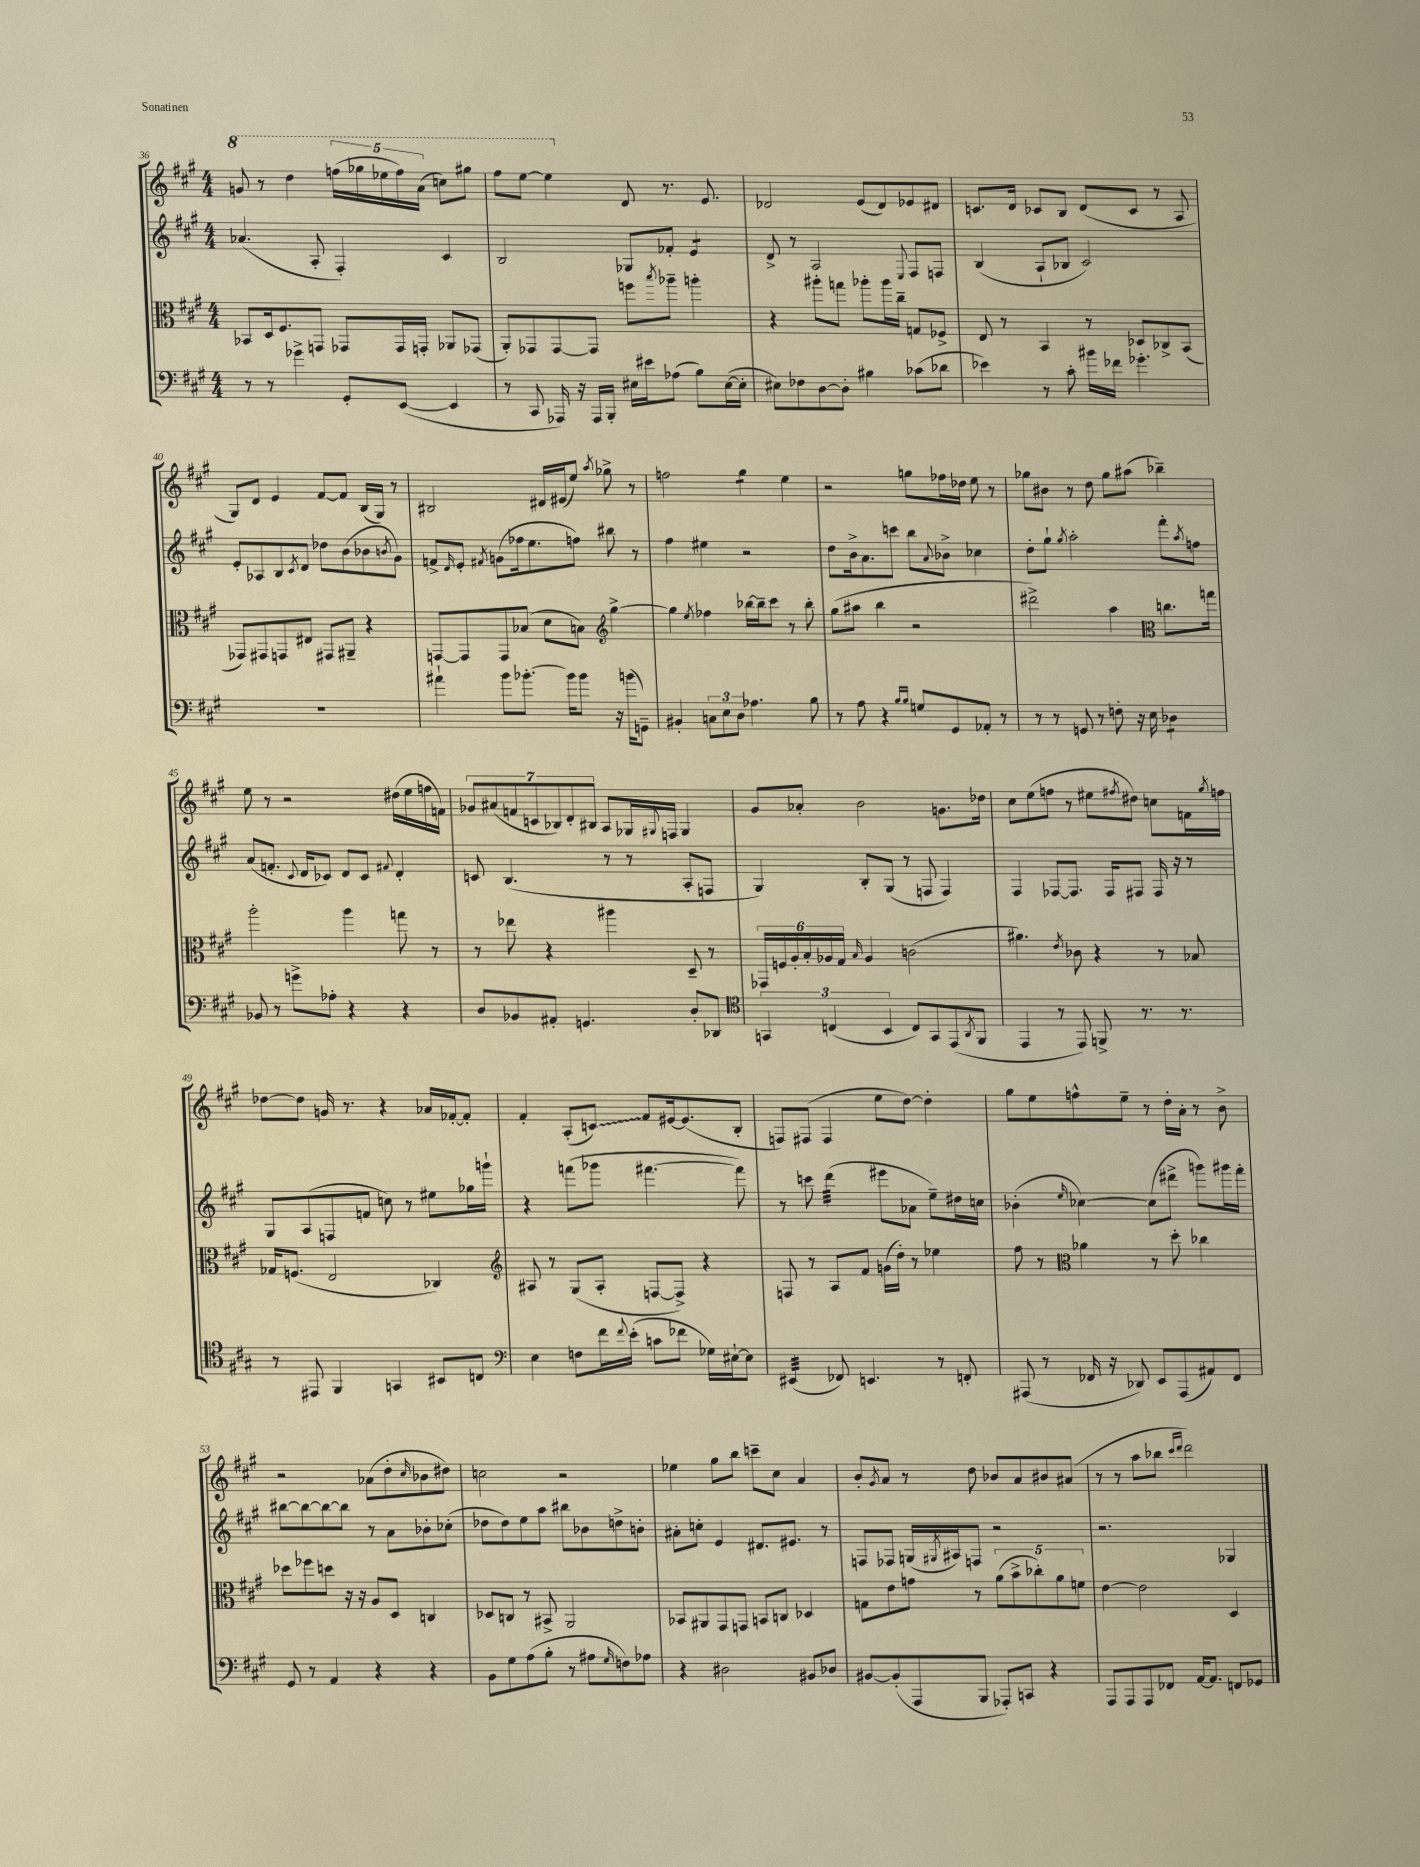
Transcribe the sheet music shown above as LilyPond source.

<<
\new StaffGroup <<
\new Staff = "s0" {
    \clef treble \key a \major \numericTimeSignature \time 4/4
    \ottava #1 g''8 r8 d'''4 \tuplet 5/4 { f'''16( ges'''16 ees'''16 f'''16) a''16( } c'''8) gis'''8 |
    fis'''8 e'''8~ e'''4 \ottava #0 d'8 r8. e'8. |
    des'2 e'8( des'8) ees'8 dis'8 |
    c'8. d'16 ces'8 b8 d'8( ces'8 r8 a8 |
    gis8) d'8 e'4 fis'8~ fis'8 b16( gis16) r8 |
    bis2 dis'16 eis'16( e''8) \acciaccatura { a''8 } ges''8-> r8 |
    f''2 gis''4:8 e''4 |
    r2 g''8 fes''16 des''16 e''8 r8 |
    ges''8 bis'8 r8 d''8 ges''8 ais''8( bes''4--) |
    e''8 r8 r2 dis''16( e''16 f''16 f'16) |
    \tuplet 7/4 { ges'8 ais'8( f'8 c'8 bes8) d'8-. bis8 } a8 ges16 \appoggiatura { gis8 } f16 gis4 |
    gis'8 aes'8-. b'2 g'8. des''16 |
    cis''8 e''8( f''8 r8 eis''8 \acciaccatura { fis''8 } dis''8) c''8 f'16 \acciaccatura { gis''8 } f''16 |
    des''8~ des''8 g'16 r8. r4 aes'16 fes'16~-. fes'8-. |
    fis'4-. a8-.( \once \override Glissando.style = #'zigzag c'8\glissando) fis'8 eis'16~ eis'8.( b8-. |
    f8) fis8( fis4 e''8 d''8~) d''4-. |
    gis''8 e''8 f''8-^ e''8-- r8 d''16-. a'16-. r8 b'8-> |
    r2 aes'8( d''8-. \grace { cis''16 } bes'8 dis''8) |
    c''2 r2 |
    ees''4 gis''8 b''8 c'''8-- cis''8 a'4 |
    b'8-. \acciaccatura { gis'8 } a'8 r8 d''8 bes'8 a'8 bis'8 ais'8( |
    r8 r8 a''8 bes''8 \grace { cis'''16 d'''16 } d'''2) \bar "|." |
}
\new Staff = "s1" {
    \clef treble \key a \major \numericTimeSignature \time 4/4
    aes'4.( a8-. fis4-.) cis'4 |
    b2 ges8 fes'8-. e'4:8 |
    d'8-> r8 a2 \appoggiatura { e8 } fis8 f8 |
    b4( a8-! bes8 cis'2) |
    e'8-. aes8 b8 \acciaccatura { cis'8 } d'8 des''8 b'8( bes'8 \acciaccatura { b'8 } gis'8) |
    f'8-> \grace { d'16 } e'8-. \acciaccatura { fis'8 } g'8( fes''16 e''8. f''8) bis''8 r8 |
    fis''4 eis''4 r2 |
    d''8 b'16-> a'8. c'''8 b''8 \appoggiatura { a'8 } bes'8-> ces''4 |
    d''8-. gis''8-! \acciaccatura { gis''8 } a''2-. fis'''8-. \acciaccatura { a''8 } f''8 |
    a'8( f'8.-. \appoggiatura { cis'8 } d'16 ces'8) d'8 ces'8 \appoggiatura { fis'8 } d'4-. |
    c'8 b4.( r8 r8 a8-. f8 |
    gis4) b8-. gis8( r8 f8 f4) |
    fis4 fes8~ fes8. fes16 fis8 fis16 r16 r8 |
    gis8 a8( f8 f'8 c''8) r8 eis''8 ges''16 g'''16-! |
    r4 f'''8( ges'''8 fis'''4.~ fis'''8) |
    r8 c'''8 d'''4:32( eis'''8 aes'8 e''8--) dis''16 c''16 |
    bes'4-.( \grace { e''16 } ces''4~) ces''8( dis'''8-> g'''8) gis'''16 fis'''16-. |
    bis''8~ bis''8~ bis''8~ bis''8 r8 a'8 bes'8-. ces''8-.( |
    des''8 des''8) e''8 a''8 bis''8 bes'8 d''8-> b'8-. |
    ais'8-. c''8-. e'4 dis'8. eis'8. r8 |
    f8 fes8 g16( \acciaccatura { gis8 } ais16) f8 r2 |
    r2. ges4 \bar "|." |
}
\new Staff = "s2" {
    \clef alto \key a \major \numericTimeSignature \time 4/4
    bes,8 d16 fis8. g,8 ges,8 ges,16 g,16-. aes,8 ges,8( |
    a,8-.) ges,8 ges,8~ ges,8 f''8 \acciaccatura { b''8 } aes''8-- a''4-. |
    r4 ais''8-. g''8 aes''8-. aes''16 cis''16-- g8 fes8-> |
    e8 r8 b,4 r8 des8 ces8-> b,8( |
    ges,8) gis,8 g,8 eis8 gis,8 ais,8-- r4 |
    g,8~ g,8 g,8 bes8( d'8 b8) \clef treble gis''4~-> |
    gis''4 \acciaccatura { e''8 } fes''4 bes''16~ bes''16-- cis'''8 r8 bes''8-. |
    gis''8( ais''8 b''4 r2 |
    dis'''2->) a''4 \clef alto c''8. g''16 |
    a''2-. a''4 g''8 r8 |
    r8 ees''8 r4 ais''4 d8-- r8 |
    \tuplet 6/4 { ges,16 f16 a16-. b16-. aes16 gis16 } \grace { b16 } aes4 c'2( |
    ais'4.) \acciaccatura { e'8 } ces'8 r4 r8 bes8 |
    ges16 f8.( e2 ces4) |
    \clef treble ais8 r8 gis8( ais8-. f8~ f8->) r4 |
    f8 r8 a8 fis'8 g'16( d''16-.) r8 ees''4 |
    fis''8 r8 \clef alto aes'4 r8 d''8-. ces''4 |
    des''8 fes''8 d''8 r16 r16 a8 d8 c4 |
    des8 c8 r8 bis,8-> a,2 |
    bes,8 ais,8 gis,8 g,8 b,8 c8 des4 |
    g8 e'8 g'8 r8 \tuplet 5/4 { a'8( b'8-> ces''8-.) a'8 f'8 } |
    e'4~ e'2 d4 \bar "|." |
}
\new Staff = "s3" {
    \clef bass \key a \major \numericTimeSignature \time 4/4
    r8 r8 ges'4-> gis,8-. e,8~( e,4 |
    r8 cis,8 aes,,16) r16 aes,,16 b,,16-. eis16 eis'16 aes8( b8) eis16~( eis16-. |
    eis8) fes8 d8~ d8-. bis4 ces'8( des'8 |
    ees'4) r8 cis'8-. bis'16 fes'16 ges'4.-. |
    R1 |
    ais'4-! b'8 bes'8.~-. bes'16 bes'8 r16 b'16( g,8--) |
    bis,4-. \tuplet 3/2 { c8 e8 d8 } aes4. b8 |
    r8 a8 r4 \grace { b16 b16 } g8 gis,8 aes,8-. r8 |
    r8 r8 g,8 r8 f8-. r16 e16 des4:8 |
    bes,8 r8 g'8-> aes8-. r4 r4 |
    d8 bes,8 ais,8-. g,4. d8-. des,8 |
    \clef tenor \tuplet 3/2 { g,4 c4( b,4 } c8) g,8 e,8( \acciaccatura { a,8 } fis,8 |
    e,4 r8 e,8) f,8-> r8. r8. |
    r8 eis,8 fis,4 g,4 bis,8 c8 |
    \clef bass e4 f8 fis'16 \appoggiatura { fis'8 } e'16-.( c'8 fes'8 ges16) eis16~-! eis8 |
    eis,4:32( fes,8) e,4. r8 f,8-. |
    ais,,8( r8 fes,16 r16 des,8) e,8 ais,,8( ais,8) fes,8 |
    gis,8 r8 a,4 r4 r4 |
    b,8 gis8 a8( b8-. r8 ais8 \grace { gis16 } f8) aes8 |
    r4 dis2 bis,8 des8 |
    bis,8~ bis,8-.( a,,8 b,,8 aes,,8-.) c,8 r4 |
    a,,8 a,,8 a,,8 fes,8 a,16~ a,8. f,8 ges,8 \bar "|." |
}
>>
>>
\layout { \context { \Score currentBarNumber = #36 } }
